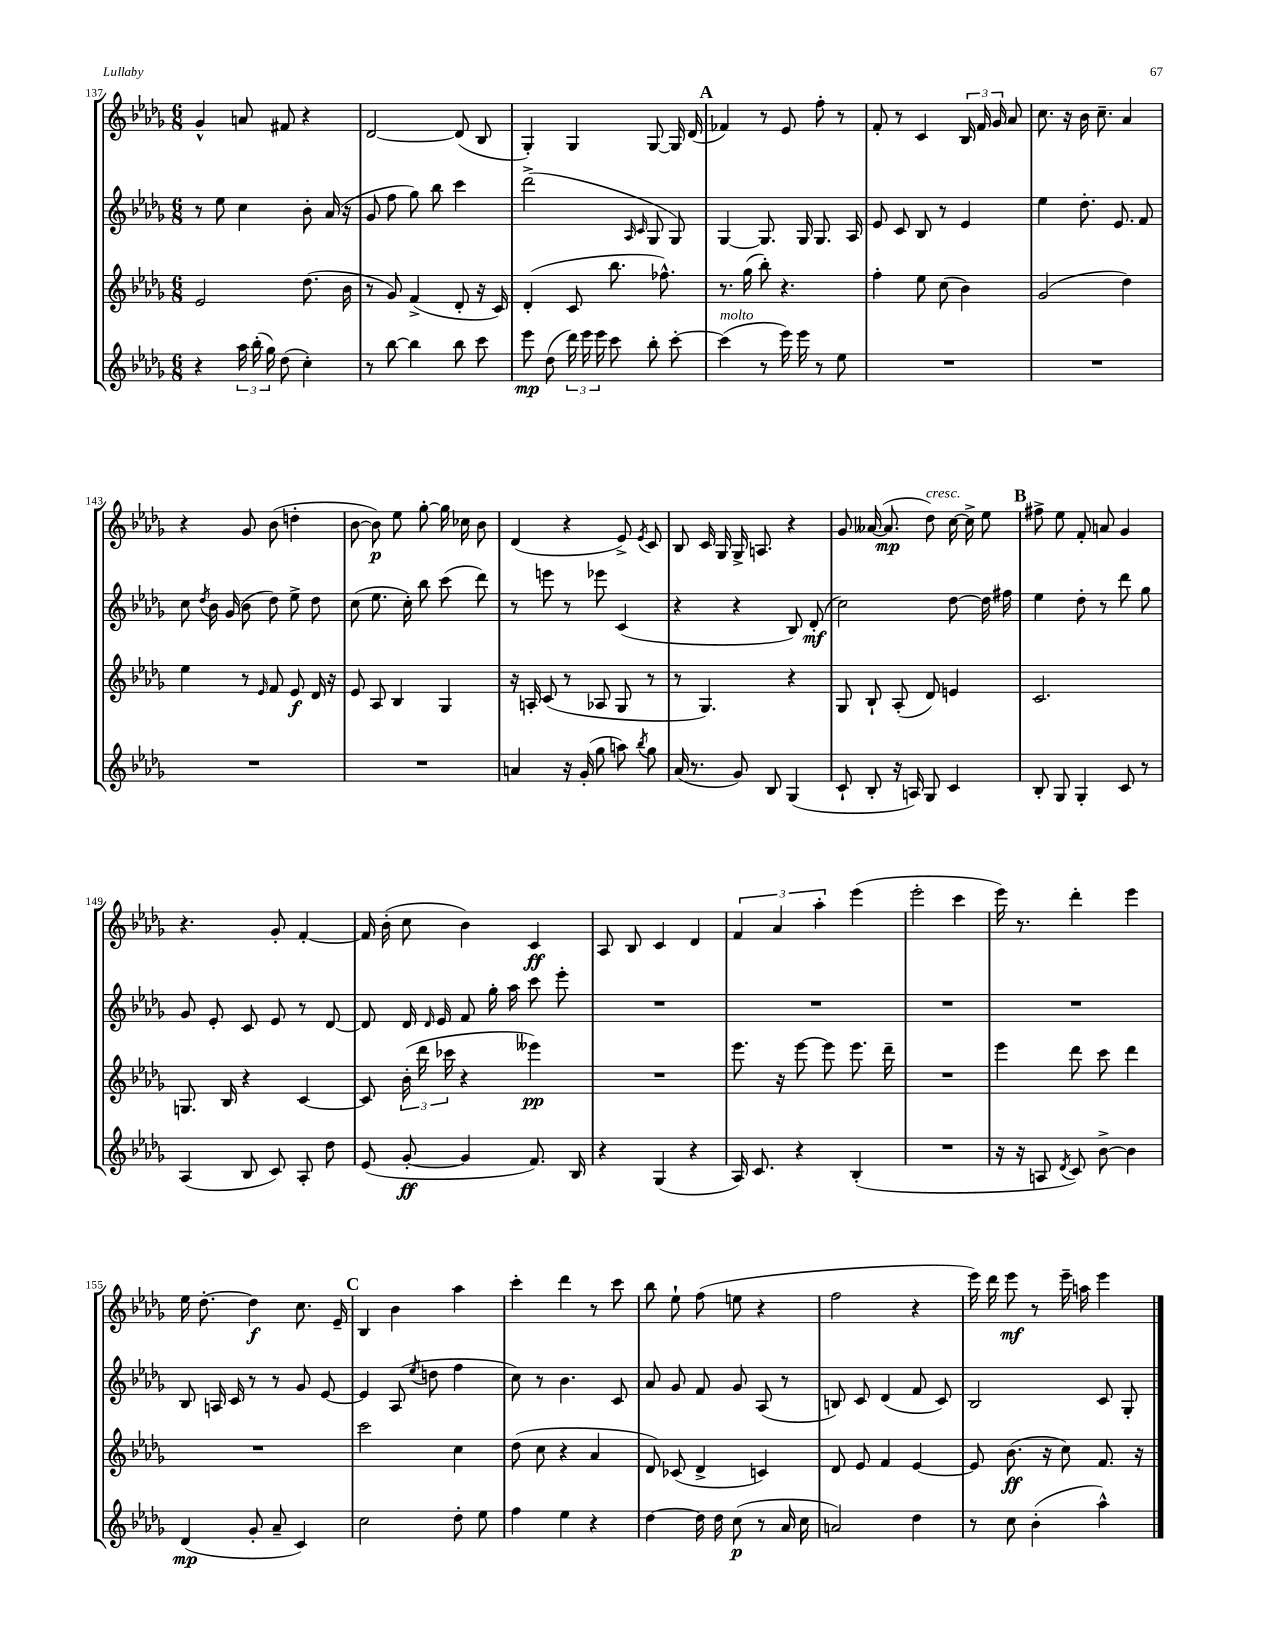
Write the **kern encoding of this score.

**kern	**kern	**kern	**kern
*staff4	*staff3	*staff2	*staff1
*clefG2	*clefG2	*clefG2	*clefG2
*k[b-e-a-d-g-]	*k[b-e-a-d-g-]	*k[b-e-a-d-g-]	*k[b-e-a-d-g-]
*M6/8	*M6/8	*M6/8	*M6/8
4r	2e-	8r	4g-^^
.	.	8ee-	.
24aa-	.	4cc	8a
(24bb-'	.	.	.
24gg-)	.	.	.
(8dd-	.	.	8f#
4cc')	(8.dd-	8b-'	4r
.	.	(16a-	.
.	16b-	16r	.
=	=	=	=
8r	8r	8g-	[2d-
[8bb-	8g-)	8ff	.
4bb-]	(4f^	8gg-)	.
.	.	8bb-	.
8bb-	8d-'	4ccc	(8d-]
8ccc	16r	.	8B-
.	16c)	.	.
=	=	=	=
8eee-	(4d-'	(2ddd-^	4G-')
(8dd-	.	.	.
24ddd-)	8c	.	4G-
24eee-	.	.	.
24eee-	.	.	.
8ccc	8.bb-	.	.
.	.	16qqA-	.
.	.	16qqc	.
8bb-'	.	8G-	[8G-
.	8.ff-^^)	.	.
[8ccc'	.	8G-)	16G-]
.	.	.	(16d-
=	=	=	=
(4ccc]	8.r	[4G-	4f-)
.	(16gg-	.	.
8r	8bb-')	8.G-]	8r
16eee-)	4.r	.	8e-
16eee-	.	16G-	.
8r	.	8.G-	8ff'
8ee-	.	.	8r
.	.	16A-	.
=	=	=	=
2.r	4ff'	8e-	8f'
.	.	8c	8r
.	8ee-	8B-	4c
.	(8cc	8r	.
.	4b-)	4e-	24B-
.	.	.	24f
.	.	.	24g-
.	.	.	8a-
=	=	=	=
2.r	(2g-	4ee-	8.cc
.	.	.	16r
.	.	8.dd-'	16b-
.	.	.	8.cc~
.	.	8.e-	.
.	4dd-)	.	4a-
.	.	8f	.
=	=	=	=
2.r	4ee-	8cc	4r
.	.	8qdd-	.
.	.	16b-	.
.	.	(16g-	.
.	8r	8b-	8g-
.	16qqe-	.	.
.	8f	8dd-)	(8b-
.	8e-	8ee-^	4dd'
.	16d-	8dd-	.
.	16r	.	.
=	=	=	=
2.r	8e-	(8cc	[8b-
.	8A-	8.ee-	8b-])
.	4B-	.	8ee-
.	.	16cc')	.
.	.	8bb-	[8gg-'
.	4G-	(8ccc	16gg-]
.	.	.	16cc-
.	.	8ddd-)	8b-
=	=	=	=
4a	16r	8r	(4d-
.	16A'	.	.
.	(8c	8eee	.
16r	8r	8r	4r
(16g-'	.	.	.
8gg-	8A-	8eee-	.
8aa)	8G-	(4c	8e-^)
8qbb-	.	.	8qe-
8gg-	8r	.	8c
=	=	=	=
(16a-	8r	4r	8B-
8.r	.	.	.
.	4.G-)	.	16c
.	.	.	16G-
8g-)	.	4r	16G-^
.	.	.	8.A
8B-	.	.	.
(4G-	4r	8B-)	4r
.	.	(8d-'	.
=	=	=	=
8c`	8G-	2cc)	8g-
8B-'	8B-`	.	([16a--
.	.	.	8.a--]
16r	(8A-'	.	.
16A)	.	.	.
8G-	8d-)	.	8dd-)
4c	4e	[8dd-	[16cc
.	.	.	16cc^]
.	.	16dd-]	8ee-
.	.	16ff#	.
=	=	=	=
8B-'	2.c	4ee-	8ff#^
8G-	.	.	8ee-
4G-'	.	8dd-'	8f'
.	.	8r	8a
8c	.	8ddd-	4g-
8r	.	8gg-	.
=	=	=	=
(4A-	8.G	8g-	4.r
.	.	8e-'	.
.	16B-	.	.
8B-	4r	8c	.
8c)	.	8e-	8g-'
8A-'	[4c	8r	[4f'
8dd-	.	[8d-	.
=	=	=	=
(8e-	8c]	8d-]	16f]
.	.	.	(16b-'
[8g-'	(24b-'	16d-	8cc
.	24ddd-	.	.
.	.	16qqd-	.
.	.	16e-	.
.	24ccc-	.	.
4g-]	4r	8f	4b-)
.	.	16gg-'	.
.	.	16aa-	.
8.f)	4eee--)	8ccc	4c
.	.	8eee-'	.
16B-	.	.	.
=	=	=	=
4r	2.r	2.r	8A-
.	.	.	8B-
(4G-	.	.	4c
4r	.	.	4d-
=	=	=	=
16A-)	8.eee-	2.r	6f
8.c	.	.	.
.	.	.	6a-
.	16r	.	.
4r	[8eee-	.	.
.	.	.	6aa-'
.	8eee-]	.	.
(4B-'	8.eee-	.	(4eee-
.	16ddd-~	.	.
=	=	=	=
2.r	2.r	2.r	2eee-'
.	.	.	4ccc
=	=	=	=
16r	4eee-	2.r	16eee-)
16r	.	.	8.r
8A	.	.	.
8qd-	.	.	.
8c)	8ddd-	.	4ddd-'
[8b-^	8ccc	.	.
4b-]	4ddd-	.	4eee-
=	=	=	=
(4d-	2.r	8B-	16ee-
.	.	.	[8.dd-'
.	.	16A	.
.	.	16c	.
8g-'	.	8r	4dd-]
8a-~	.	8r	.
4c)	.	8g-	8.cc
.	.	[8e-	.
.	.	.	16e-~
=	=	=	=
2cc	2ccc	4e-]	4B-
.	.	(8A-	4b-
.	.	8qee-	.
.	.	8dd	.
8dd-'	4cc	4ff	4aa-
8ee-	.	.	.
=	=	=	=
4ff	(8dd-	8cc)	4ccc'
.	8cc	8r	.
4ee-	4r	4.b-	4ddd-
4r	4a-	.	8r
.	.	8c	8ccc
=	=	=	=
[4dd-	8d-)	8a-	8bb-
.	(8c-	8g-	8ee-`
16dd-]	4d-^	8f	(8ff
16dd-	.	.	.
(8cc	.	8g-	8ee
8r	4c)	(8A-	4r
16a-	.	8r	.
16cc	.	.	.
=	=	=	=
2a)	8d-	8B)	2ff
.	8e-	8c	.
.	4f	(4d-	.
4dd-	[4e-	8f	4r
.	.	8c)	.
=	=	=	=
8r	8e-]	2B-	16eee-)
.	.	.	16ddd-
8cc	(8.b-	.	8eee-
(4b-'	.	.	8r
.	16r	.	.
.	8cc)	.	16eee-~
.	.	.	16aa
4aa-^^)	8.f	8c	4eee-
.	.	8G-'	.
.	16r	.	.
==	==	==	==
*-	*-	*-	*-
